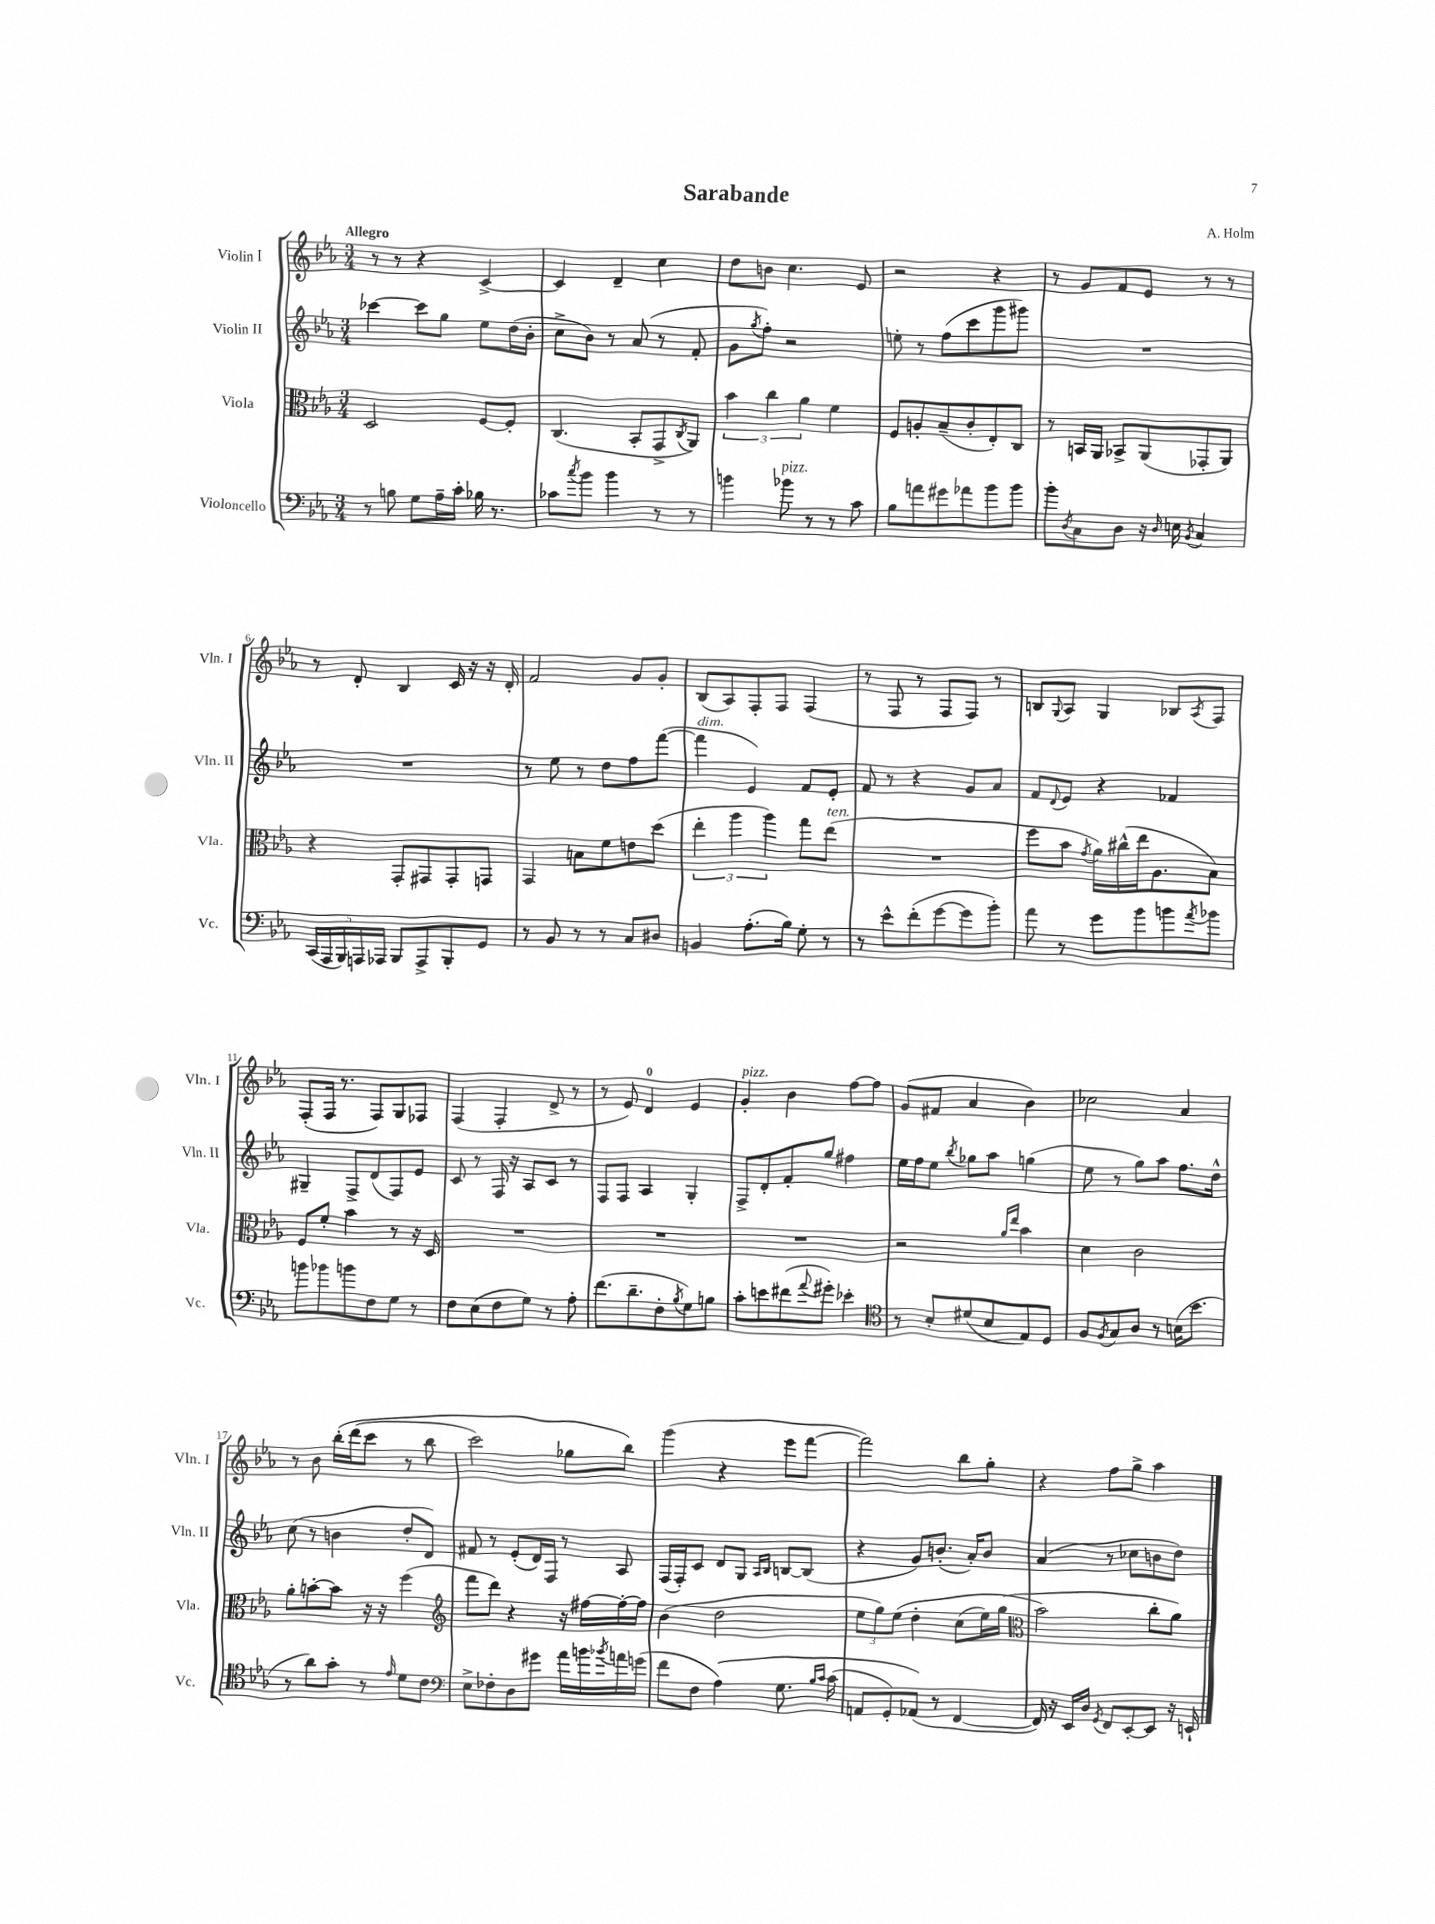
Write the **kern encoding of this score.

**kern	**kern	**kern	**kern
*staff4	*staff3	*staff2	*staff1
*clefF4	*clefC3	*clefG2	*clefG2
*k[b-e-a-]	*k[b-e-a-]	*k[b-e-a-]	*k[b-e-a-]
*M3/4	*M3/4	*M3/4	*M3/4
8r	2D/	[4ccc-\	8r
8B\	.	.	8r
8G\L	.	8ccc-\]L	4r
16A-~\L	.	8gg\J	.
16c'\JJ	.	.	.
16B-\	[8F/L	8ee-\L	[4c^/
8.r	.	.	.
.	8F'/]J	(16dd\L	.
.	.	16b-'\JJ	.
=	=	=	=
8c-\L	(4.C/	8cc^\L	4c/]
8qcc/	.	.	.
8b-\J	.	8b-\J)	.
4b-\	.	8r	4d~/
.	8BB-'/L	(8a-/	.
8r	8GG^/	8r	4cc\
.	8qC/	.	.
8r	8AA-/J)	8f'/	.
=	=	=	=
4b\	6b-\	8g\L	8dd\L
.	.	8qgg/	.
.	.	8ff'\J)	8b\J
.	6cc\	.	.
8b-\	.	2r	4.cc\
.	6a-\	.	.
8r	.	.	.
8r	4f\	.	.
8c\	.	.	8e-/
=	=	=	=
8B-\L	8F/L	8ee'\	2r
8a\	8A'/	8r	.
8g#\	(8B-~/	(8ff\L	.
8a-\	8c'/	8ccc\	.
8b-\	8E-'/)	8ggg\	4r
8b-\J	8C/J	8ggg#\J)	.
=	=	=	=
8b-'\L	8r	2.r	8r
8qD/	.	.	.
8C\	16BB/LL	.	8g/L
.	16AA-/JJ	.	.
8D\J	8BB-^/L	.	8f/
16r	(8AA-/	.	8e-/J
16qqD/	.	.	.
16E\	.	.	.
8qBB-/	.	.	.
4C/	8GG-'/	.	8r
.	8AA-/J)	.	8r
=	=	=	=
(20CC/LL	4r	2.r	8r
20AAA-/	.	.	.
20BBB-/)	.	.	.
.	.	.	8d'/
20AAA/	.	.	.
20AAA-/JJ	.	.	.
8BBB-/L	8GG'/L	.	4B-/
8AAA-^/	8GG#/	.	.
8BBB-'/	8GG#'/	.	16c/
.	.	.	16r
8GG/J	8GG/J	.	16r
.	.	.	16d'/
=	=	=	=
8r	4GG/	8r	2f/
8BB-/	.	8ee-\	.
8r	8B\L	8r	.
8r	8f\	8dd\L	.
8C/L	8e\	8ff\	8g/L
8D#/J	(8dd\J	([8fff\J	8g'/J
=	=	=	=
4BB/	6ee-'\	4fff\]	(8B-/L
.	.	.	8A-/)
.	6aa-\	.	.
(8.A-'\L	.	4e-/)	8F'/
.	6aa-\)	.	.
.	.	.	8F/J
16B-\Jk)	.	.	.
8G'\	8gg\L	8f/L	(4F/
8r	(8ee-\J	8e-'/J	.
=	=	=	=
8r	2.r	8f/	8r
8e-^^\L	.	8r	8F/
(8f'\	.	4r	8r
[8g\	.	.	8F/L
8g\]	.	8g/L	8F/J)
8b-'\J)	.	8a-/J	8r
=	=	=	=
8a-\	8ff\L	8f/L	8B/L
.	.	8qqd/	8qqG/
8r	8b-\J	8e-/J	8A-/J
.	8qg/	.	.
8g\L	16a-\LL)	4r	4G/
.	(16cc#^^\	.	.
8b-\	16ee-\J	.	.
.	8.A-\	.	.
8b\	.	4f-/	8B-/L
8qa-/	.	.	8qA-/
8b-\J	8B-\J)	.	8F/J
=	=	=	=
8b\L	8F/L	4G#~/	(8F'/L
8b-\	8f'/J	.	16F/Jk
.	.	.	8.r
8b\	4b-\	8F^/L	.
8F\	.	(8d/	8F/L)
8G\J	8r	8F/)	8G/
8r	16r	8e-/J	8F-/J
.	16D/	.	.
=	=	=	=
8F\L	2.r	8c/	(4F/
(8E-\	.	8r	.
8F\	.	16F/	4F'/
.	.	16r	.
8G\J)	.	8A-/L	.
8r	.	8c/J	8d^/
8A-'\	.	8r	8r
=	=	=	=
(8.f\L	2.r	8F/L	8r
.	.	8F/J	8e-/)
8.d~\	.	.	.
.	.	4A-/	4d/
8F'\	.	.	.
8qB-/	.	.	.
8G\)	.	4G'/	4e-/
8B\J	.	.	.
=	=	=	=
8c'\L	2.r	8F^/L	4g'/
8e\	.	8d'/	.
(8f#\	.	8f'/	4b-\
8qqa-/	.	.	.
8g#'\J)	.	8gg/J	.
4e-'\	.	4ff#\	[8ff\L
.	.	.	8ff\]J
=	=	=	=
*clefC4	*	*	*
8r	2r	16ee-\LL	(8g/L
.	.	16ff\J	.
8B-'/L	.	8ee-\J	8f#/J
.	.	8qbb-/	.
(8d#/	.	8gg-\L	4a-/
8B-/	.	8aa-\J	.
.	16qqa-/LL	.	.
.	16qqee-/JJ	.	.
8E-/)	4b-\	(4gg\	4b-\)
8D/J	.	.	.
=	=	=	=
8F/L	4d\	8ee-\	2cc-\
8qF/	.	.	.
8G/	.	8r	.
8A-/J	2c\	8gg\L)	.
8r	.	8aa-\J	.
(16B\LK	.	8.ff\L	4a-/
8.b-\J	.	.	.
.	.	16dd^^\Jk	.
=	=	=	=
8r	8a-'\L	(8cc\	8r
8a-\L)	[8b'\	8r	8b-\
8g'\J	8b\]J	4b\	&(16bb-'\LL
.	.	.	(16ddd\J
8r	16r	.	8ccc\J
.	16r	.	.
16qqe-/	.	.	.
8d\L	(4ff\	8dd'/L	8r
8c\J	.	8d/J)	8bb-\
=	=	=	=
*clefF4	*clefG2	*	*
8E-^\L	8fff\L	8f#/	2ccc\)
8F-'\	8ddd\J)	8r	.
8D\	4r	(8e-'/L	.
8g#\J	.	16d/L)	.
.	.	16F/JJ	.
16a-\LL	16r	8r	8gg-\L
16b\	[16ff#\LL	.	.
8qb-/	.	.	.
16a\	16ff#'\_	8A-/	8bb-\J&)
(16g\JJ	16ff#\]JJ	.	.
=	=	=	=
8f\L	(4b-\	(16F/LL	(4ggg\
.	.	16F'/J)	.
8F\J	.	8c/J	.
&(4A-\)	2dd\	8d/L	4r
.	.	8G/J	.
.	.	16qqA-/LL	.
.	.	16qqB-/JJ	.
8.G\	.	[8B/L	8eee-\L
.	.	(8B/]J	[8fff\J
16qqB-/LL	.	.	.
16qqc/JJ	.	.	.
(16c\	.	.	.
=	=	=	=
8AA/L	12ee-\L	4r	2fff\])
.	12gg\)	.	.
8GG'/)	.	.	.
.	&(12ee-\J	.	.
(8AA-/J&)	4dd'\	8g/L)	.
8r	.	(8.b'/J	.
[4FF/	(8cc\L	.	8bb-\L
.	.	16a-'/LK)	.
.	16ee-\L)	8b/J	8gg'\J
.	(16gg\JJ	.	.
=	=	=	=
*	*clefC3	*	*
16FF/])	2b-\&)	(4a-/	4r
16r	.	.	.
16EE-/LL	.	.	.
16D/JJ	.	.	.
8qGG/	.	.	.
8FF/L	.	8r	8ff\L
[8EE-'/	.	8cc-\L	8gg^\J
8EE-/]J	8cc'\L	8b\	4aa-\
16r	8a-\J)	8dd\J)	.
16EE`/	.	.	.
==	==	==	==
*-	*-	*-	*-
